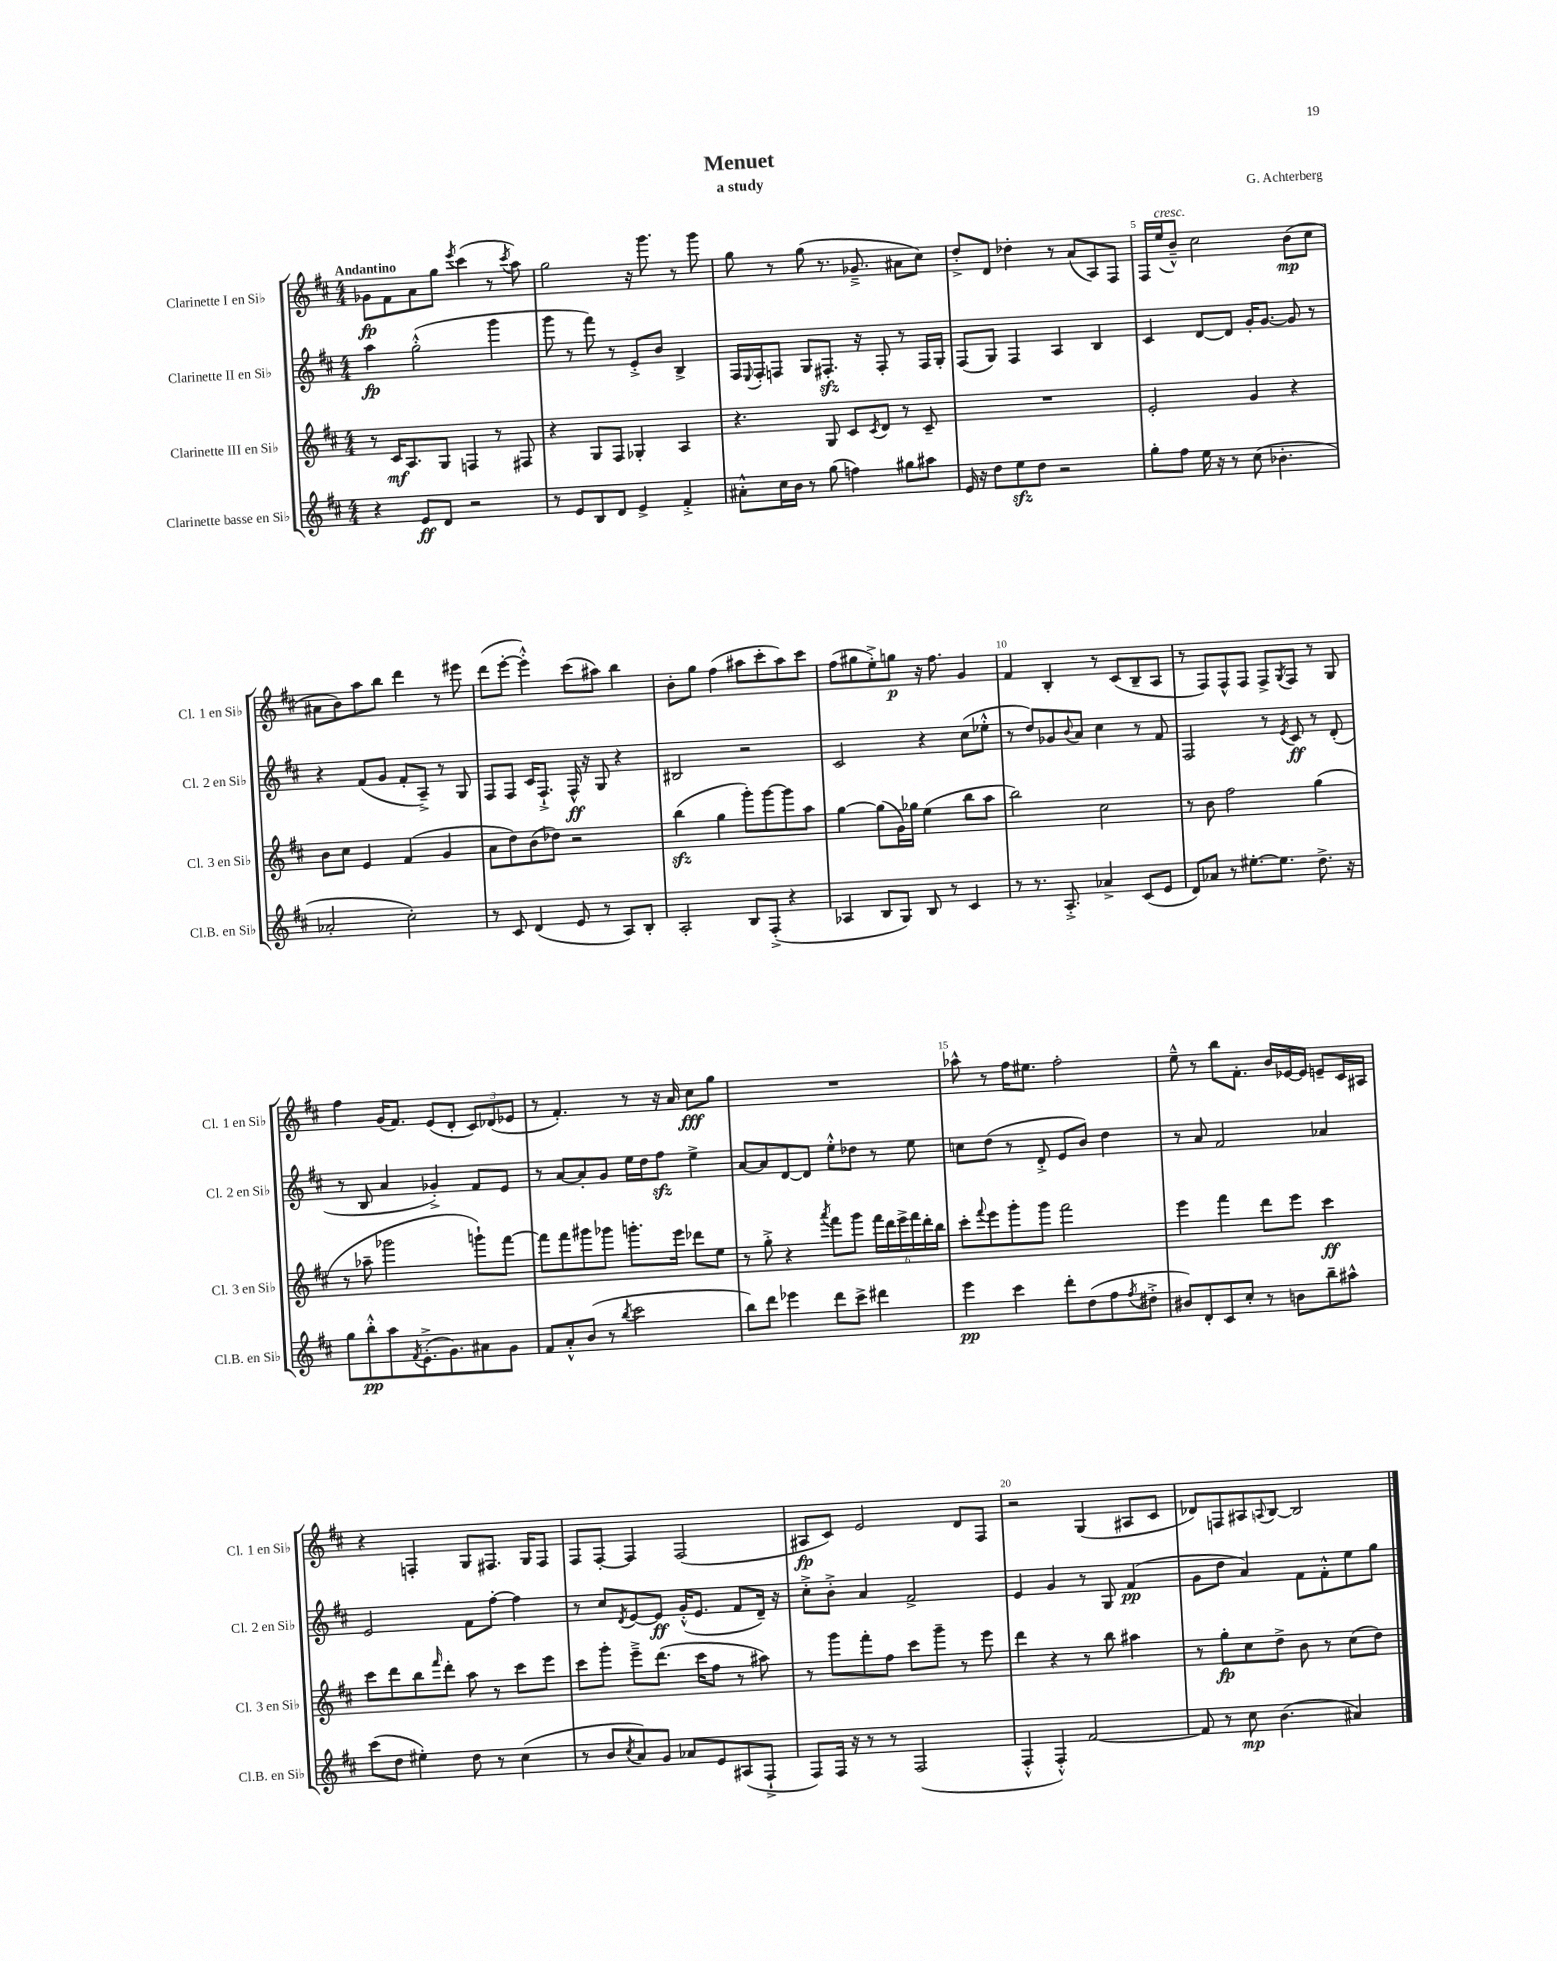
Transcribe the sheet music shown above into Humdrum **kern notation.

**kern	**dynam	**kern	**dynam	**kern	**dynam	**kern	**dynam
*part4	*part4	*part3	*part3	*part2	*part2	*part1	*part1
*staff4	*staff4	*staff3	*staff3	*staff2	*staff2	*staff1	*staff1
*I"Clarinette basse en Si♭	*	*I"Clarinette III en Si♭	*	*I"Clarinette II en Si♭	*	*I"Clarinette I en Si♭	*
*I'Cl.B. en Si♭	*	*I'Cl. 3 en Si♭	*	*I'Cl. 2 en Si♭	*	*I'Cl. 1 en Si♭	*
*clefG2	*	*clefG2	*	*clefG2	*	*clefG2	*
*k[f#c#]	*	*k[f#c#]	*	*k[f#c#]	*	*k[f#c#]	*
*M4/4	*	*M4/4	*	*M4/4	*	*M4/4	*
=1	=1	=1	=1	=1	=1	=1	=1
!	!	!	!	!	!	!LO:TX:a:B:t=Andantino	!
4r	.	8r	.	4aa\	fp	8g-X\L	fp
.	.	16c#/KL	mf	.	.	8f#\	.
.	.	8.A/	.	.	.	.	.
8e/L	ff	.	.	(2gg'^^\	.	8a\	.
8d/J	.	8G/J	.	.	.	8gg\J	.
.	.	.	.	.	.	8qeee/	.
2r	.	4Fn/	.	.	.	(4ccc#\	.
.	.	8r	.	4ggg\	.	8r	.
.	.	.	.	.	.	8qccc#/	.
.	.	8F#X/	.	.	.	8aa\)	.
=2	=2	=2	=2	=2	=2	=2	=2
8r	.	4r	.	8ggg\	.	2gg\	.
8e/L	.	.	.	8r	.	.	.
8B/	.	8G/L	.	8fff#\)	.	.	.
8d/J	.	8F#/J	.	8r	.	.	.
4e^/	.	4G-X'/	.	8e'^/L	.	16r	.
.	.	.	.	.	.	8.ggg\	.
.	.	.	.	8b/J	.	.	.
4f#'^/	.	4A/	.	4B^/	.	8r	.
.	.	.	.	.	.	8ggg\	.
=3	=3	=3	=3	=3	=3	=3	=3
8a#X'^^\L	.	4.r	.	16F#/LL	.	8gg\	.
.	.	.	.	8qqE/	.	.	.
.	.	.	.	16F#'/J	.	.	.
16cc#\L	.	.	.	8Fn/J	.	8r	.
16b\JJ	.	.	.	.	.	.	.
8r	.	.	.	8G/L	.	(8gg\	.
(8gg\	.	8G/	.	8.F#Xzz'/J	.	8.r	.
4ffn\)	.	8c#/L	.	.	.	.	.
.	.	.	.	16r	.	8.g-X~^/	.
.	.	8qc#/	.	.	.	.	.
.	.	8d/J	.	8F#'/	.	.	.
8gg#X\L	.	8r	.	8r	.	8a#X\L	.
8aa#X\J	.	8c#~/	.	16F#/LL	.	8cc#\J)	.
.	.	.	.	16G'/JJ	.	.	.
=4	=4	=4	=4	=4	=4	=4	=4
16e/	.	1r	.	(8F#/L	.	8dd'^/L	.
16r	.	.	.	.	.	.	.
8dd\L	.	.	.	8G/J)	.	8d/J	.
8eezz\	.	.	.	4F#/	.	4dd-X'\	.
8dd\J	.	.	.	.	.	.	.
2r	.	.	.	4A/	.	8r	.
.	.	.	.	.	.	(8a/L	.
.	.	.	.	4B/	.	8A/)	.
.	.	.	.	.	.	8F#/J	.
=5	=5	=5	=5	=5	=5	=5	=5
8gg'\L	.	2e'/	.	4c#/	.	16F#/LL	.
!	!	!	!	!	!	!LO:TX:a:i:t=cresc.	!
.	.	.	.	.	.	(16ee/J	.
8ff#\J	.	.	.	.	.	8b~^^/J)	.
16ee\	.	.	.	[8d/L	.	2cc#\	.
16r	.	.	.	.	.	.	.
8r	.	.	.	8d/J]	.	.	.
(8cc#\	.	4g/	.	16g'/KL	.	.	.
.	.	.	.	[8.g/J	.	.	.
4.b-X'\	.	.	.	.	.	.	.
.	.	4r	.	8g/]	.	(8b\L	mp
.	.	.	.	8r	.	8cc#\J	.
!!LO:LB:g=z
=6	=6	=6	=6	=6	=6	=6	=6
2a-X'/	.	8b\L	.	4r	.	8a#X\L	.
.	.	8cc#\J	.	.	.	8b\)	.
.	.	4e/	.	(8f#/L	.	8aa\	.
.	.	.	.	8g/J	.	8bb\J	.
2cc#'\)	.	(4f#/	.	8f#'/L	.	4ddd\	.
.	.	.	.	8A~^/J)	.	.	.
.	.	4g/	.	8r	.	8r	.
.	.	.	.	8G/	.	8eee#X\	.
=7	=7	=7	=7	=7	=7	=7	=7
8r	.	8a\L	.	8F#/L	.	(8ddd\L	.
8c#/	.	8dd\)	.	8F#/J	.	[8eee'\J	.
(4d/	.	(8b\	.	16c#/KL	.	4eee'^^\])	.
.	.	.	.	8.F#`^/J	.	.	.
.	.	8dd-X\J)	.	.	.	.	.
8e/	.	2r	.	16F#^^/	ff	(8ccc#\L	.
.	.	.	.	16r	.	.	.
8r	.	.	.	8G/	.	8aa#X\J)	.
8A/L)	.	.	.	4r	.	4bb\	.
8B'/J	.	.	.	.	.	.	.
=8	=8	=8	=8	=8	=8	=8	=8
2A'/	.	(4bbzz\	.	2B#X/	.	8b'\L	.
.	.	.	.	.	.	8gg\J	.
.	.	4gg\	.	.	.	(4ff#\	.
8B/L	.	8ggg'\L)	.	2r	.	8aa#X\L	.
(8F#'^/J	.	[8ggg\	.	.	.	8ccc#'\	.
4r	.	8ggg\]	.	.	.	8aa#\)	.
.	.	8aa\J	.	.	.	8ccc#\J	.
=9	=9	=9	=9	=9	=9	=9	=9
4A-X/	.	[4gg\	.	2c#/	.	(8ff#\L	.
.	.	.	.	.	.	8gg#X\	.
8B/L	.	(8gg\L]	.	.	.	8ee'^\)	.
8G/J)	.	16g\L)	.	.	.	8ggn\J	p
.	.	16gg-X\JJ	.	.	.	.	.
8B/	.	(4ee\	.	4r	.	16r	.
.	.	.	.	.	.	8.ff#\	.
8r	.	.	.	.	.	.	.
4c#/	.	8bb\L	.	(8cc#\L	.	4g/	.
.	.	8aa\J	.	8ee-X'^^\J	.	.	.
=10	=10	=10	=10	=10	=10	=10	=10
8r	.	2bb\)	.	8r	.	4f#/	.
8.r	.	.	.	8dd/L)	.	.	.
.	.	.	.	8g-X/	.	4B'/	.
8.A'^/	.	.	.	.	.	.	.
.	.	.	.	8qqb/	.	.	.
.	.	.	.	8a/J	.	.	.
4a-X^/	.	2cc#\	.	4cc#\	.	8r	.
.	.	.	.	.	.	(8c#/L	.
(8c#/L	.	.	.	8r	.	8B~/	.
8e/J	.	.	.	8f#/	.	8A/J	.
=11	=11	=11	=11	=11	=11	=11	=11
8d/L)	.	8r	.	2F#/	.	8r	.
8a-X/J	.	8b\	.	.	.	8F#/L)	.
8r	.	2ff#\	.	.	.	8F#^^/	.
[8.ee#X'\L	.	.	.	.	.	8F#/J	.
.	.	.	.	8r	.	8F#^/L	.
8.ee#\J]	.	.	.	.	.	.	.
.	.	.	.	8qe/	.	8qG/	.
.	.	.	.	8c#/	ff	8F#/J	.
8.dd^\	.	(4gg\	.	8r	.	8r	.
.	.	.	.	(8d'/	.	8G/	.
16r	.	.	.	.	.	.	.
!!LO:LB:g=z
=12	=12	=12	=12	=12	=12	=12	=12
8gg\L	.	8r	.	8r	.	4ff#\	.
8bb'^^\	pp	8aa-X~\	.	8B/	.	.	.
8aa\	.	2ggg-X\	.	4a/	.	(16g/KL	.
.	.	.	.	.	.	8.f#/J)	.
8qf#/	.	.	.	.	.	.	.
(8.e'^\	.	.	.	.	.	.	.
.	.	.	.	4g-X'^/)	.	(8e/L	.
8.g\)	.	.	.	.	.	.	.
.	.	.	.	.	.	8d'/J	.
8a#X\	.	8gggn`\L)	.	8f#/L	.	12c#/L)	.
.	.	.	.	.	.	(12d-X/	.
8g\J	.	[8fff#\J	.	8e/J	.	.	.
.	.	.	.	.	.	12e-X/J	.
=13	=13	=13	=13	=13	=13	=13	=13
8f#/L	.	8fff#\L]	.	8r	.	8r	.
8a'^^/	.	8fff#\	.	[8a/L	.	4.f#'/)	.
(8b/J	.	8ggg#X\	.	8a'/]	.	.	.
8r	.	8ggg-X\J	.	8g/J	.	.	.
8qbb/	.	.	.	.	.	.	.
2ccc#\	.	8.gggn'\L	.	16ee\LL	.	8r	.
.	.	.	.	16dd\J	.	.	.
.	.	.	.	8ff#zz\J	.	16r	.
.	.	16eee\Jk	.	.	.	16a/	.
.	.	8ddd-X\L	.	4ee^\	.	8cc#\L	fff
.	.	8ee\J	.	.	.	8gg\J	.
=14	=14	=14	=14	=14	=14	=14	=14
8bb\L)	.	8r	.	[8a/L	.	1r	.
8ddd\J	.	8gg'^\	.	8a/]	.	.	.
4eee-X\	.	4r	.	[8d/	.	.	.
.	.	.	.	8d/J]	.	.	.
.	.	8qaaa/	.	.	.	.	.
8ddd\L	.	8fff#\L	.	8ee'^^\L	.	.	.
8ccc#^\J	.	8ggg\J	.	8dd-X\J	.	.	.
4ddd#X\	.	24fff#\LL	.	8r	.	.	.
.	.	24ddd\	.	.	.	.	.
.	.	24eee^\	.	.	.	.	.
.	.	24fff#\	.	8ee\	.	.	.
.	.	24ddd'\	.	.	.	.	.
.	.	24bb\JJ	.	.	.	.	.
=15	=15	=15	=15	=15	=15	=15	=15
4eee\	pp	8ccc#'\L	.	8ccn\L	.	8aa-X^^\	.
.	.	8qqfff#/	.	.	.	.	.
.	.	8eee\	.	(8dd\J	.	8r	.
4ccc#\	.	8ggg'\	.	8r	.	16ff#\KL	.
.	.	.	.	.	.	8.ee#X\J	.
.	.	8ggg\J	.	8d'^/	.	.	.
8ddd'\L	.	2fff#\	.	8e/L	.	2ff#'\	.
(8dd\	.	.	.	8b/J)	.	.	.
8ff#\	.	.	.	4dd\	.	.	.
8qff#/	.	.	.	.	.	.	.
8dd#X'^\J	.	.	.	.	.	.	.
=16	=16	=16	=16	=16	=16	=16	=16
8b#X/L)	.	4eee\	.	8r	.	8ee~^^\	.
8d'/	.	.	.	8a/	.	8r	.
8c#/	.	4fff#\	.	2f#/	.	8bb\L	.
8cc#'/J	.	.	.	.	.	8.f#'\J	.
8r	.	8ddd\L	.	.	.	.	.
.	.	.	.	.	.	16b/LL	.
8bn\L	.	8eee\J	.	.	.	[16e-X/	.
.	.	.	.	.	.	16e-/JJ]	.
8bb~\	.	4ccc#\	ff	4a-X/	.	8en~/L	.
8aa#X^^\J	.	.	.	.	.	16c#/L	.
.	.	.	.	.	.	16A#X/JJ	.
!!LO:LB:g=z
=17	=17	=17	=17	=17	=17	=17	=17
(8ccc#\L	.	8ccc#\L	.	2e/	.	4r	.
8dd\J	.	8ddd\	.	.	.	.	.
4ee#X'\)	.	8bb\	.	.	.	4Fn'/	.
.	.	16qqfff#/	.	.	.	.	.
.	.	8ddd'\J	.	.	.	.	.
8dd\	.	8aa\	.	8f#\L	.	8G/L	.
8r	.	8r	.	[8ff#'\J	.	8.F#X/J	.
(4cc#\	.	8ccc#\L	.	4ff#\]	.	.	.
.	.	.	.	.	.	16G/KL	.
.	.	8eee\J	.	.	.	8F#/J	.
=18	=18	=18	=18	=18	=18	=18	=18
8r	.	8ccc#\L	.	8r	.	8F#/L	.
8b/L	.	8ggg'\J	.	8cc#/L	.	[8F#'/J	.
8qcc#/	.	.	.	8qd/	.	.	.
8a/)	.	8eee~^\L	.	[8e/	.	4F#/]	.
8g/J	.	(8.ddd\J	.	8e/J]	ff	.	.
8a-X/L	.	.	.	(16g'^^/KL	.	(2F#/	.
.	.	16ccc#\KL	.	8.e/J	.	.	.
8e/	.	8ff#\J	.	.	.	.	.
(8A#X/	.	8r	.	8f#/L	.	.	.
8F#`^/J	.	8aa#X\)	.	16d~/Jk)	.	.	.
.	.	.	.	16r	.	.	.
=19	=19	=19	=19	=19	=19	=19	=19
8F#/L)	.	8r	.	8cc#'^\L	.	8A#X/L	fp
16F#/Jk	.	8ggg\L	.	8b'^\J	.	8c#/J)	.
16r	.	.	.	.	.	.	.
8r	.	8fff#'\	.	4a/	.	2e/	.
8r	.	8ff#\J	.	.	.	.	.
(2F#/	.	8ccc#\L	.	2f#^/	.	.	.
.	.	8ggg~\J	.	.	.	.	.
.	.	8r	.	.	.	8d/L	.
.	.	8eee\	.	.	.	8F#/J	.
=20	=20	=20	=20	=20	=20	=20	=20
4F#'^^/	.	4ddd\	.	4e/	.	2r	.
4F#'^^/)	.	4r	.	4g/	.	.	.
[2f#/	.	8r	.	8r	.	(4G/	.
.	.	8bb\	.	8G/	.	.	.
.	.	4aa#X\	.	(4f#/	pp	8A#X/L	.
.	.	.	.	.	.	8c#/J	.
=21	=21	=21	=21	=21	=21	=21	=21
8f#/]	.	8r	.	8g\L	.	8d-X/L)	.
8r	.	8gg'\L	fp	8dd\J	.	8Fn/	.
8cc#\	mp	8cc#\	.	4a/)	.	8A#X/	.
.	.	.	.	.	.	8qqAn/	.
(4.b\	.	8dd^\J	.	.	.	[8B/J	.
.	.	8b\	.	8f#\L	.	2B/]	.
.	.	8r	.	8f#'^^\	.	.	.
4a#X/)	.	(8cc#\L	.	8ee\	.	.	.
.	.	8dd\J)	.	8gg\J	.	.	.
==	==	==	==	==	==	==	==
*-	*-	*-	*-	*-	*-	*-	*-
